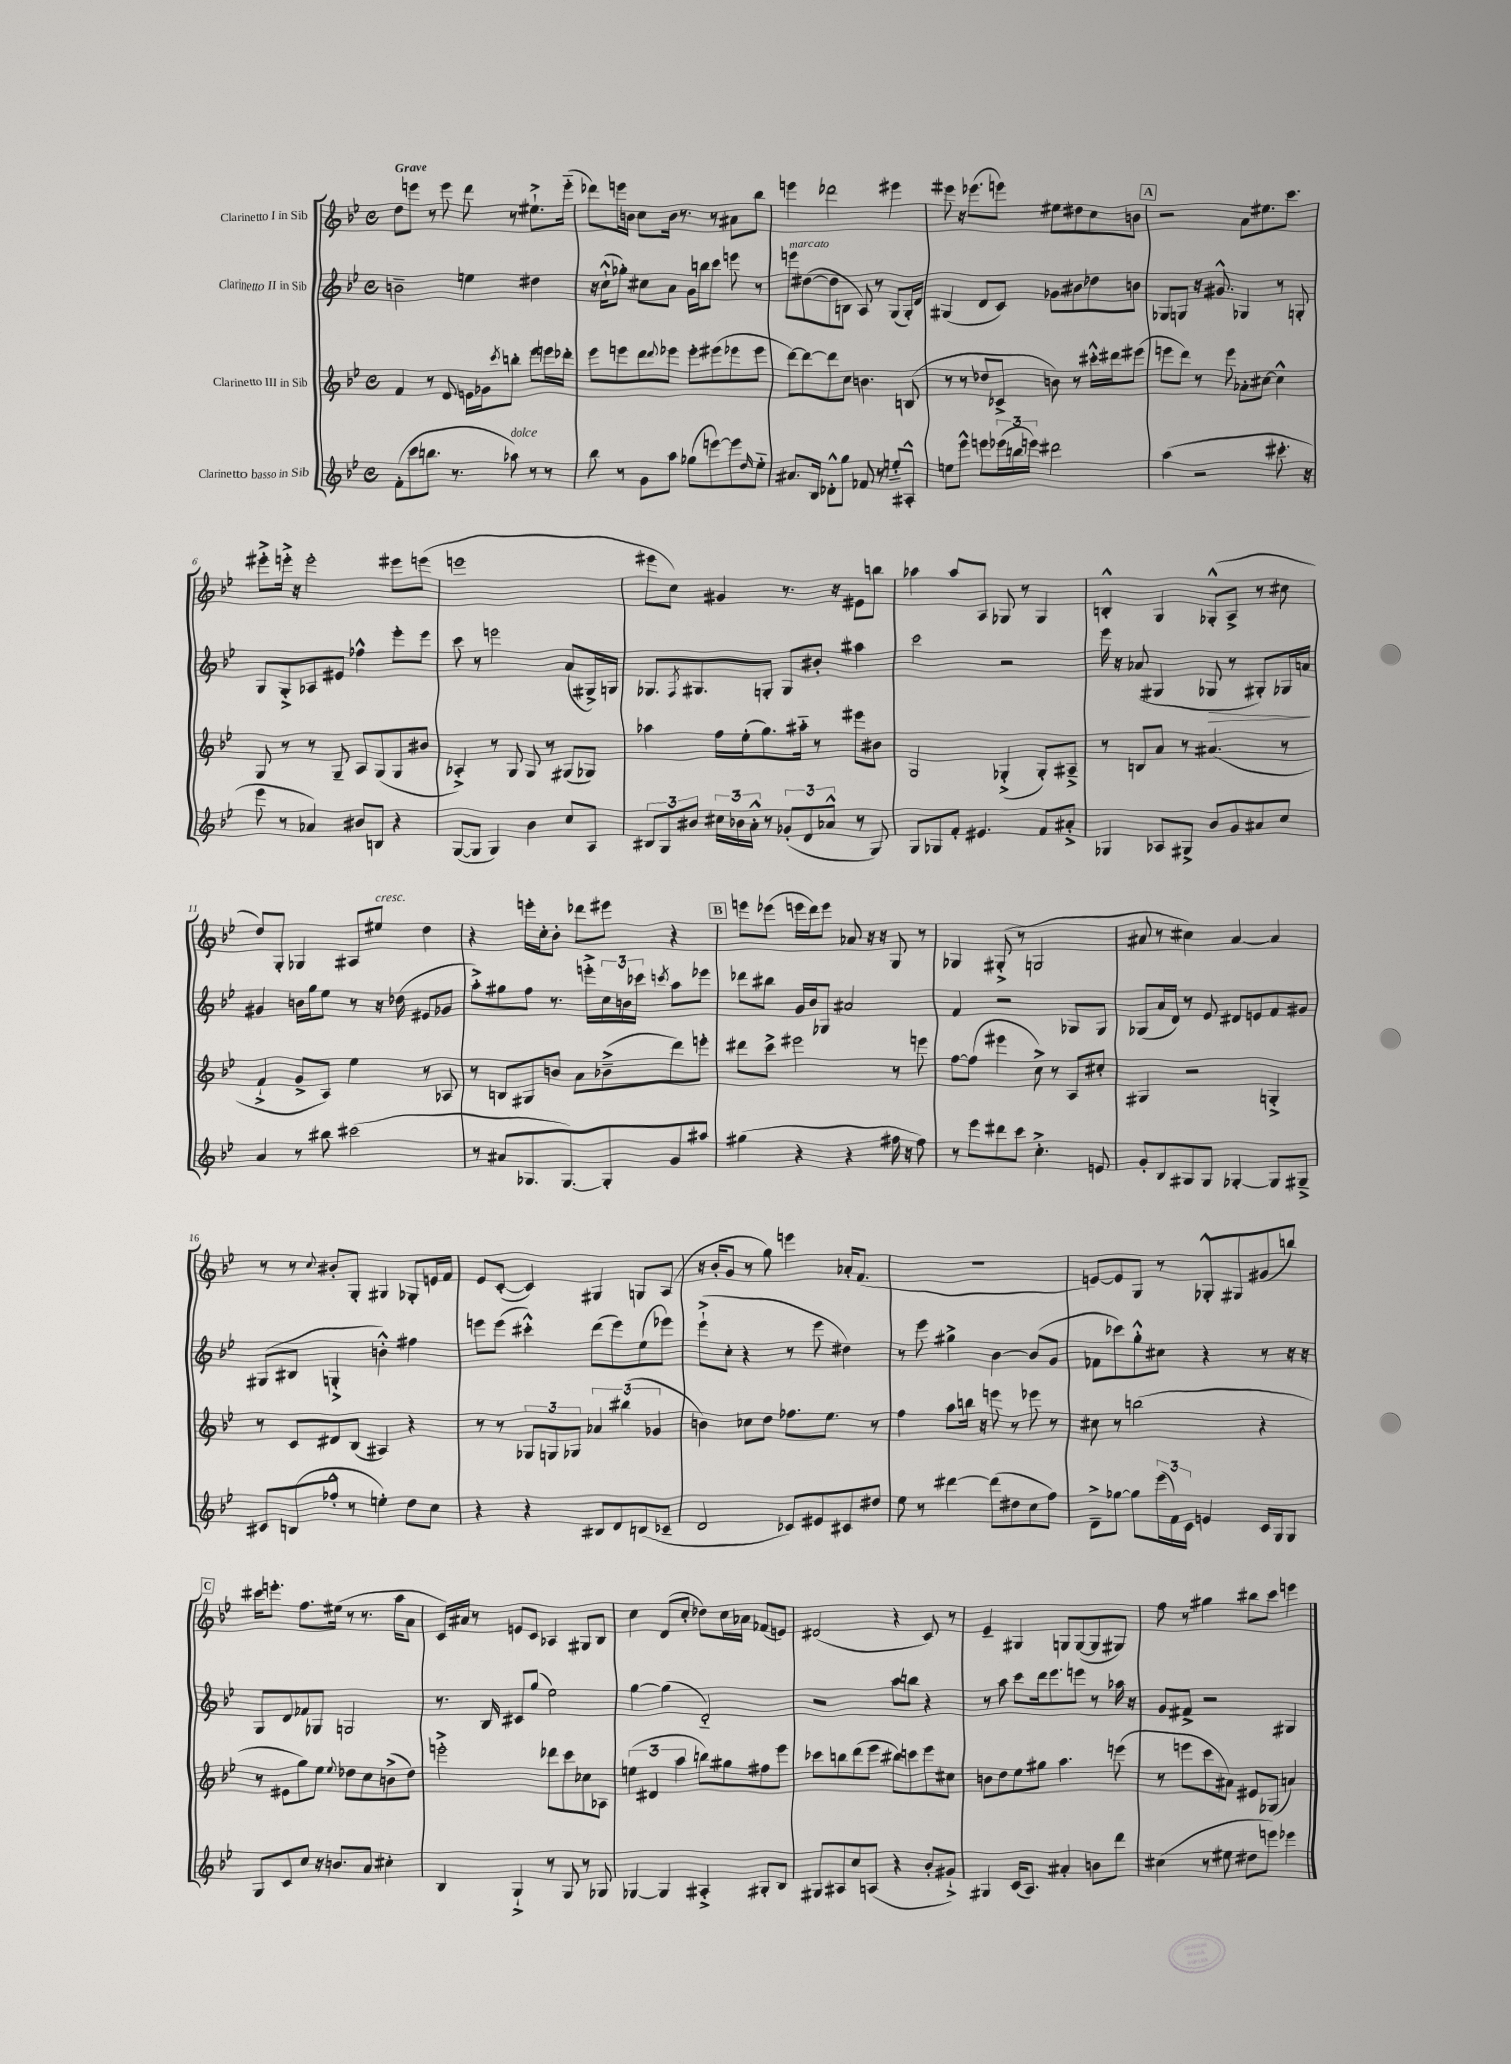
<<
\new StaffGroup <<
\new Staff = "s0" \with { instrumentName = "Clarinetto I in Sib" } {
    \clef treble \key bes \major \defaultTimeSignature \time 4/4 \tempo "Grave"
    d''8 e'''8 r8 e'''8 d'''8 r8 eis''8.-!-> e'''16-_( |
    des'''8) e'''16 b'16 c''8 b'16 r8. r8 ais'8 bes''8 |
    e'''4 des'''2 eis'''4 |
    eis'''8 r16 ees'''8.( e'''8) eis''8 dis''8 c''8 b'8 |
    \mark \markup { \box "A" } r2 a'8 eis''8. c'''8. |
    eis'''8-.-> e'''16-.-> r16 e'''2-. eis'''8 e'''8( |
    e'''1 |
    eis'''8 c''8) gis'4 r8. r16 eis'8 b''8 |
    aes''4 aes''8 a8 ges8 r8 ges4 |
    b4-.-^ g4 ges8-.-^( a8-> r8 cis''8 |
    d''8) g8-. ges4 ais8 eis''8^\markup { \italic "cresc." } d''4 |
    r4 e'''16-. c''16-. bes'8-. des'''8 eis'''8 r4 |
    \mark \markup { \box "B" } e'''8 ees'''8( e'''16 d'''16) e'''8 aes'8 r16 r16 g8 r8 |
    ges4 gis8-.->( r8 g2 |
    ais'8 r8 cis''4) ais'4~ ais'4 |
    r8 r8 \appoggiatura { c''8 } bis'8-. g8-. gis4 ges8-. e'16 f'16 |
    ees'8 c'8~-.( c'4) gis4 g8 a8( |
    r16 bes'16-. g'8 r8 g''8) e'''4 aes'16-. f'8.( |
    R1 |
    e'8~) e'8 g8 r8 ges8-.-^ gis8 gis'8( b''8) |
    \mark \markup { \box "C" } cis'''16 e'''8.-. f''8. eis''16( r8 r8. a''16 a'8 |
    c'16) ais'16 r8 e'8 c'8 aes4 gis8 bes8 |
    c''4 d'8( c''8-. des''8) c''16 aes'16 fes'8( e'8) |
    dis'2( r4 c'8) r8 |
    ees'4-- gis4 g8 g8~( g8 gis8) |
    f''8 r8 gis''4 bis''8 c'''8 e'''4 \bar "|." |
}
\new Staff = "s1" \with { instrumentName = "Clarinetto II in Sib" } {
    \clef treble \key bes \major \defaultTimeSignature \time 4/4
    b'2-- e''4 dis''4 |
    r16 c''16-!-^( ges''8-.) cis''8 a'8 g'16 b''16 c'''8 e'''8 r8 |
    e'''8^\markup { \italic "marcato" } dis''8~( dis''8 b8 a8) r8 g8( g16-.) d'16 |
    gis4( d'8 c'8) ges'8 bis'8 des''8 b'8 |
    \mark \markup { \box "A" } ges8 g8 r16 gis'8.-^ ges4 r8 g8-. |
    g8 g8-.-> aes8 eis'8 fes''4-^ ees'''8-. ees'''8 |
    c'''8 r8 e'''2 a'8( gis16->) g16 |
    ges8. \acciaccatura { f8 } gis8. g8-. g8 bis'8-. ais''4 |
    c'''2 r2 |
    ees'''16 r16 aes'8( gis4 ges8\> r8 gis8-.) ges16 a'16\! |
    gis'4 b'16 g''16 ees''8 r8 r16 des''16( eis'8 ges'8 |
    a''8-.->) gis''8 f''8 r8. e'''16-.-> \tuplet 3/2 { c''16 b'16 ces'''16 } \acciaccatura { c'''8 } a''8 ees'''8 |
    \mark \markup { \box "B" } des'''8 bis''8 g'16 bes'16 ges8 ais'2 |
    f'4 r2 ges8 ges8 |
    ges8( a'16 d'16) r8 ees'8 dis'8 e'8 f'8 gis'8 |
    gis8( bis8 g4-.-> b'4-.-^) fis''4 |
    e'''8 e'''8( cis'''4-.-^) d'''8( e'''8) ees''8( ees'''8) |
    ees'''8-!->( c''8-. r4 r8 ees'''8 dis''4) |
    r8 ees'''8 gis''4-> bes'4~ bes'8( g'8 |
    fes'8 ces'''8) g''8-.-^ cis''8 r4 r8 r16 r16 |
    \mark \markup { \box "C" } g8 d'8 fes'8 ges8 g2 |
    r8. bes16 cis'8 g''8( ees''2) |
    g''4~ g''4( d'2-_) |
    r2 a''8 b''8 r4 |
    r8 a''8 c'''8 d'''16 ees'''8. e'''8 r8 aes''16 r16 |
    g'8 fis'8-> r2 gis4 \bar "|." |
}
\new Staff = "s2" \with { instrumentName = "Clarinetto III in Sib" } {
    \clef treble \key bes \major \defaultTimeSignature \time 4/4
    f'4 r8 d'8 e'16 ges'16 \acciaccatura { c'''8 } b''8-. ees'''8 e'''16 des'''16-. |
    ees'''8 e'''8 d'''8 \appoggiatura { d'''8 } ees'''8 ees'''8-. eis'''8( ees'''8 ees'''8 |
    d'''8~) d'''8~ d'''8 c''8 b'4. b8( |
    r8 r8 des''8 ces'8-> b'8) r8 cis'''16-.-^ dis'''16 eis'''8( |
    \mark \markup { \box "A" } e'''8 d'''8) r8 e'''8 aes'8-. cis''8~ cis''4-^ |
    g8 r8 r8 g8-- a8 g8( g8 bis'8 |
    aes4-.->) r8 g8 g8 r8 gis8( ges8) |
    aes''4 f''16 ees''16-.( g''8.) ais''16-_ r8 eis'''8 bis'8 |
    g2 ges4-.->( ges8-.) ais8---> |
    r8 b8 a'8 r8 ais'4.( r8 |
    f'4-!-> g'8-> a8) ees''4 r8 aes8 |
    r8 b8 gis8 b'8 a'8 bes'8--->( d'''8) e'''8-. |
    \mark \markup { \box "B" } dis'''8 c'''8-> eis'''2 r8 e'''8 |
    f''8~ f''8( eis'''4 c''8->) r8 a8 cis''8-. |
    gis4 r2 g4-.-> |
    r8 c'8 dis'8 bes8( ais4) r4 |
    r8 r8 \tuplet 3/2 { ges8 g8 ges8 } \tuplet 3/2 { aes'4 bis''4( ges'4 } |
    b'4) ces''8 d''8 fes''8. ees''8. r8 |
    f''4 a''8 b''16 r16 e'''8 r8 ees'''8 r8 |
    cis''8 r8 b''2( r4 |
    \mark \markup { \box "C" } r8 eis'8 g''8) ees''8 \appoggiatura { ees''8 } des''8 c''8 b'8->( des''8) |
    e'''2-.-> des'''8 c'''8 ces''8 aes8 |
    \tuplet 3/2 { e''4( dis'4 a''4 } b''8) gis''8 fis''8 ees'''8 |
    ces'''8 b''8 d'''8( ees'''8 bis''8) c'''8 ees'''8 cis''8 |
    b'8 d''8 ees''8 gis''8 a''4. e'''8( |
    r8 e'''8 c'''8 ais'8) eis'8 ges8( a'4) \bar "|." |
}
\new Staff = "s3" \with { instrumentName = "Clarinetto basso in Sib" } {
    \clef treble \key bes \major \defaultTimeSignature \time 4/4
    f'8-.( c'''8 b''8. r8. aes''8^\markup { \italic "dolce" }) r8 r8 |
    bes''8 r8 g'8 a''8 ges''8( e'''8~) e'''8 \grace { d''16 } ees''8-_ |
    ais'8. bes16 des'8-.-^ g''8 fes'8 r8 e''8-_ ais8-.-^ |
    e''8 ees'''8-^ e'''8 \tuplet 3/2 { ees'''16( b''16 e'''16) } dis'''2 |
    \mark \markup { \box "A" } a''4( r2 cis'''8.-. r16 |
    ees'''8 r8 aes'4) bis'8 b8 r4 |
    g8~( g8 g4) bes'4 c''8 a8 |
    \tuplet 3/2 { bis8 g8 bis'8 } \tuplet 3/2 { cis''16 bes'16 a'16-.-^ } r8 \tuplet 3/2 { ges'8-.( d'8 aes'8-^ } r8 g8) |
    g8 ges8 f'8-. eis'4. f'8 ais'8-.-> |
    ges4 aes8 gis8-> bes'8 g'8 ais'8 c''8 |
    a'4 r8 bis''8 cis'''2( |
    r8 ais'8 ges8. ges8.~) ges8-. g'8 ais''8 |
    \mark \markup { \box "B" } gis''4( r4 r4 fis''16 r16 fis''8) |
    r8 ees'''8 dis'''8 c'''8 c''4.-.-> e'8 |
    g'8-. bes8 gis8 gis8 ges4~-. ges8 gis8---> |
    cis'8 b8( fes''8-.-^ r8 e''4-.) d''8 c''8 |
    r4 r4 bis8 d'8 b8( ces'8-- |
    d'2 ces'8) eis'8 cis'8 dis''8 |
    ees''8 r8 dis'''4~ dis'''8( dis''8 c''8 f''8) |
    d'8---> ges''8~ ges''8 \tuplet 3/2 { ees'''16( f'16) c'16 } e'4 c'16 g16 g8 |
    \mark \markup { \box "C" } g8 c'8 c''8 r16 b'8. a'8 cis''4-. |
    bes4 g4-!-> r8 g8 r8 ges8 |
    ges4~ ges4 ais4-.-> gis8-. bes8 |
    gis8 ais8 c''8 a8( r4 bes'8-. gis'8-!->) |
    gis4 c'16( a8.) ais'4-. b'8 d'''8 |
    cis''4( r8 eis''8 dis''8 e'''8) ees'''4 \bar "|." |
}
>>
>>
